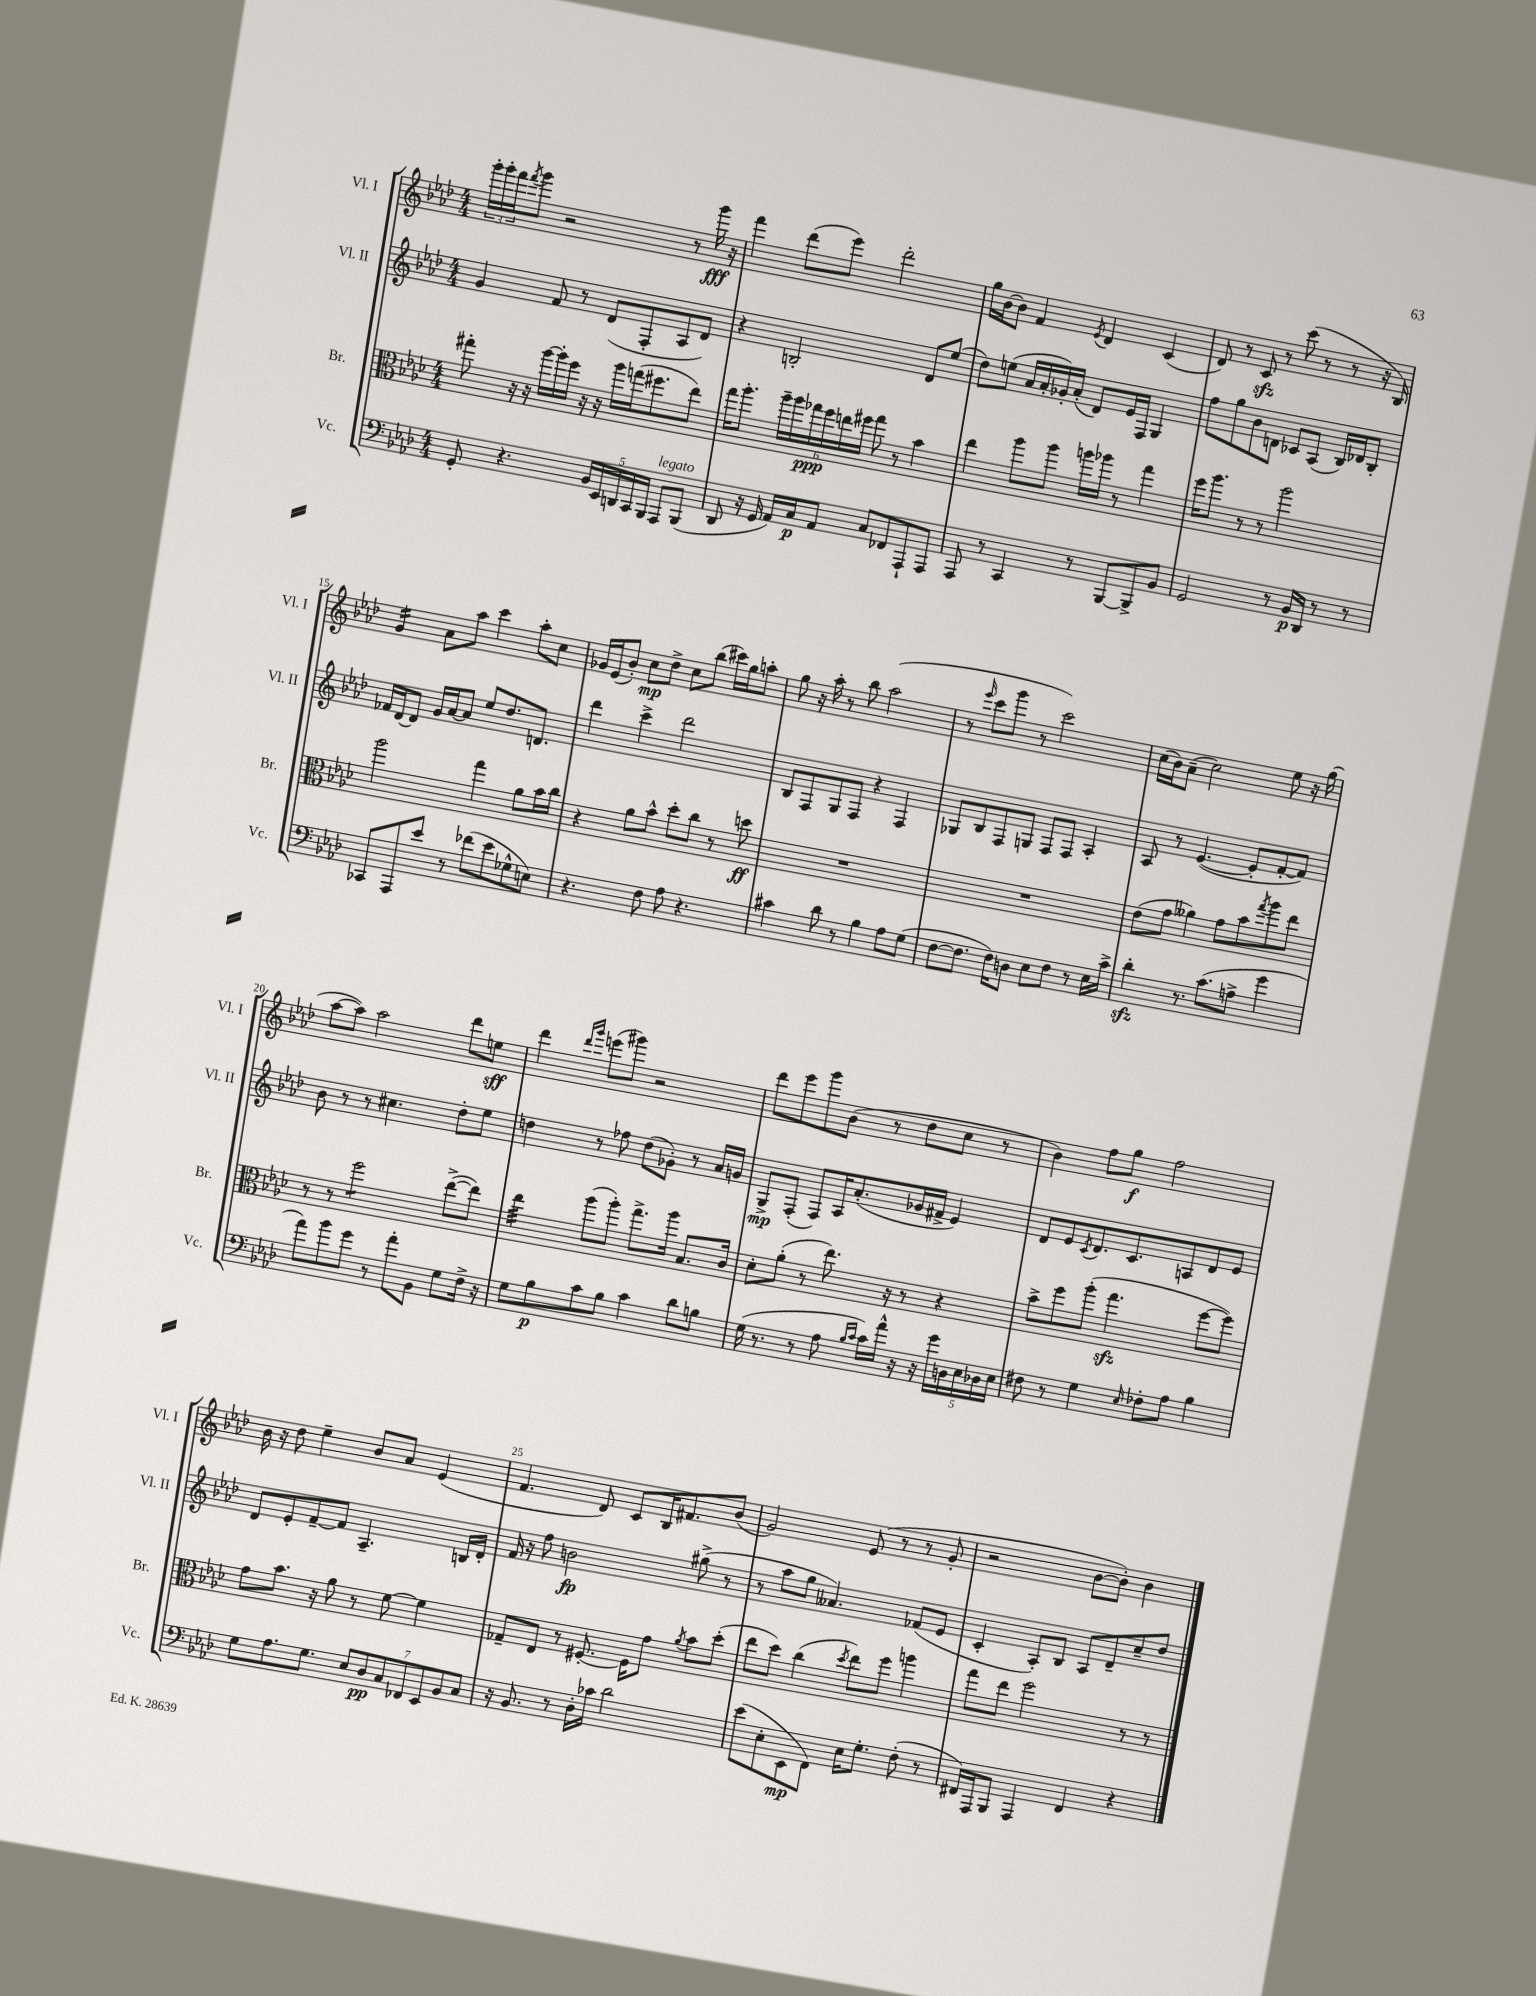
<<
\new StaffGroup <<
\new Staff = "s0" \with { instrumentName = "Vl. I" shortInstrumentName = "Vl. I" } {
    \clef treble \key aes \major \numericTimeSignature \time 4/4
    \tuplet 3/2 { g'''16-. g'''16-. f'''16 } \acciaccatura { f'''8 } g'''8 r2 r8 g'''16\fff r16 |
    f'''4 des'''8( ees'''8) des'''2-. |
    g''16 bes'16~ bes'8 f'4 \acciaccatura { ees'8 } des'4 c'4( |
    des'8) r8 c'8\sfz r8 c'''8( r8 r8 r16 bes16) |
    g'4:16 aes'8 aes''8 c'''4 aes''8-. c''8 |
    ges'16 ees'16( bes'8-.) c''8\mp des''8-> c''8 bes''8( cis'''16) g''16 a''8-. |
    g''8 r16 aes''16-. r8 bes''8 aes''2( |
    r8 \grace { ees'''16 } c'''8 g'''8 r8 c'''2) |
    c''16( bes'16) aes'8--( c''2) ees''8 r16 g''16( |
    aes''8~ aes''8) aes''2 des'''8 e''8\sff |
    des'''4 \grace { des'''16 g'''16 } e'''8( gis'''8) r2 |
    des'''8 ees'''8 g'''8 bes'8( r8 des''8 c''8 r8 |
    bes'4) f''8 g''8\f f''2 |
    bes'16 r16 des''8 ees''4-- bes'8 aes'8 ees'4( |
    f'4. des'8) c'8 bes16 fis'8. bes'8( |
    g'2) ees'8( r8 r8 g'8-. |
    r2 bes'8~ bes'8-.) bes'4 \bar "|." |
}
\new Staff = "s1" \with { instrumentName = "Vl. II" shortInstrumentName = "Vl. II" } {
    \clef treble \key aes \major \numericTimeSignature \time 4/4
    g'4 f'8 r8 des'8( f8-. aes8 des'8) |
    r4 b2-. des'8 ees''8( |
    des''8) e''8( aes'16 aes'16-. ges'16-.) aes'16-.( des'8) ees'16 f16 g4 |
    f''8 g''8 bes'8 d'8 ces'8 aes8( bes16) des'16 bes8-. |
    fes'16 des'16~ des'8 g'16 aes'16~ aes'8 ees''8 des''8. d'8. |
    des'''4 c'''4-> des'''2 |
    bes8 f8 g8 f8 r4 f4 |
    ges8 bes8 f8 g8 f8 f8 aes4-. |
    aes8 r8 ees'4.~( ees'8-. f'8~-. f'8) |
    bes'8 r8 r8 cis''4. des''8-. ees''8 |
    d''4 r8 fes''8 d''8( ges'8-.) r8 aes'16 g'16 |
    g8->\mp f8-.( f8) aes16 aes'8.-.( ges'16 fis'16-> ees'4) |
    des'8 ees'8 \acciaccatura { c'8 } des'8. c'8. a8 des'8 ees'8 |
    des'8 ees'8-. f'8~-- f'8 aes4.-- b16 des'16-. |
    f'16 r16 f''8 b'2\fp gis''8->( r8 |
    r8 aes''8 g''8 aeses'4.) fes'8( ees'8 |
    c'4-. aes8-.) bes8 aes8 des'8-- c''8-- des''8 \bar "|." |
}
\new Staff = "s2" \with { instrumentName = "Br." shortInstrumentName = "Br." } {
    \clef alto \key aes \major \numericTimeSignature \time 4/4
    gis''8-. r16 r16 aes''16~ aes''16-. f''16 r16 r16 aes''16 g''16( fis''8. ees''8) |
    g''16 aes''8.-. \tuplet 6/4 { aes''16-- aes''16 ges''16\ppp f''16 e''16 fis''16 } ges''8 r8 bes'4 |
    ees''4 aes''8 aes''8 a''16 aes''16 r8 g''4 |
    f''16 aes''8. r8 r8 aes''2 |
    aes''2 g''4 aes'8 bes'16 c''16 |
    r4 aes'8 bes'8-^ des''8-. c''8 r8 d''8\ff |
    R1 |
    R1 |
    ees'8( g'8 aeses'4) g'8 bes'8 \acciaccatura { g''8 } aes''8 ees''8 |
    r8 r8 f''2:8 ees''8~->( ees''8) |
    ees''4:32 aes''8( aes''8-.) g''8.-> aes''16 bes8. c'16 |
    des'8-. aes'8-.( r8 ees''8.) r16 r8 r4 |
    bes'8-> f''8 aes''8-.( g''4.\sfz f''8~ f''8) |
    g'8 bes'8. r16 aes'8 r8 f'8~ f'4 |
    ges8-- ees8 r8 fis8.~-. fis16 g'8 \acciaccatura { aes'8 } bes'8 des''8-.( |
    ees''8 des''8) c''4( \acciaccatura { des''8 } ees''8) f''8 a''4 |
    g''8 ees''8 f''2 r8 r8 \bar "|." |
}
\new Staff = "s3" \with { instrumentName = "Vc." shortInstrumentName = "Vc." } {
    \clef bass \key aes \major \numericTimeSignature \time 4/4
    g,8-. r4. \tuplet 5/4 { bes,16 ees,16 d,16 c,16 bes,,16 } aes,,8^\markup { \italic "legato" } bes,,8( |
    des,8 r16 g,16 aes,16) c16\p aes,8 c8 fes,8 aes,,8-! aes,,8 |
    aes,,8 r8 c,4 r8 bes,,8~ bes,,8-> bes,8 |
    g,2 r8 bes,16\p des,16 r8 r8 |
    ces,8 aes,,8 ees'8 r8 fes'8( ees'8 ges8-^ e8) |
    r4. f8 aes8 r4. |
    cis'4 des'8 r8 bes4 aes8 g8( |
    f8~ f8. f16) d8 ees8 f8 r8 ees16 c'16-> |
    des'4-.\sfz r8. c'8.( a8-> g'4 |
    aes'8) bes'8 g'8 r8 aes'8-. bes,8 g8 f16-> r16 |
    g8 bes8\p c'8 bes8 c'4 des'8 b8 |
    g16( r8. r8 aes8 \grace { bes16 c'16 } c'16) aes'16-^ r16 r16 \tuplet 5/4 { g'16 d16 ees16 des16 ees16 } |
    fis8 r8 g4 \grace { ees16 } fes8-. aes8 bes4 |
    g8 aes8. g8. \tuplet 7/4 { ees8 des8\pp c8 fes,8 ees,8 bes,8 c8 } |
    r16 bes,8. r8 des16-. ces'16 des'2 |
    ees'8( ees8-. ees,8\mp f,8) ees16 g8.-. f8-.( r8 |
    fis,16) aes,,16 bes,,8 aes,,4 fis,4 r4 \bar "|." |
}
>>
>>
\layout { \context { \Score currentBarNumber = #11 \override BarNumber.break-visibility = ##(#f #t #t) barNumberVisibility = #(every-nth-bar-number-visible 5) } }
